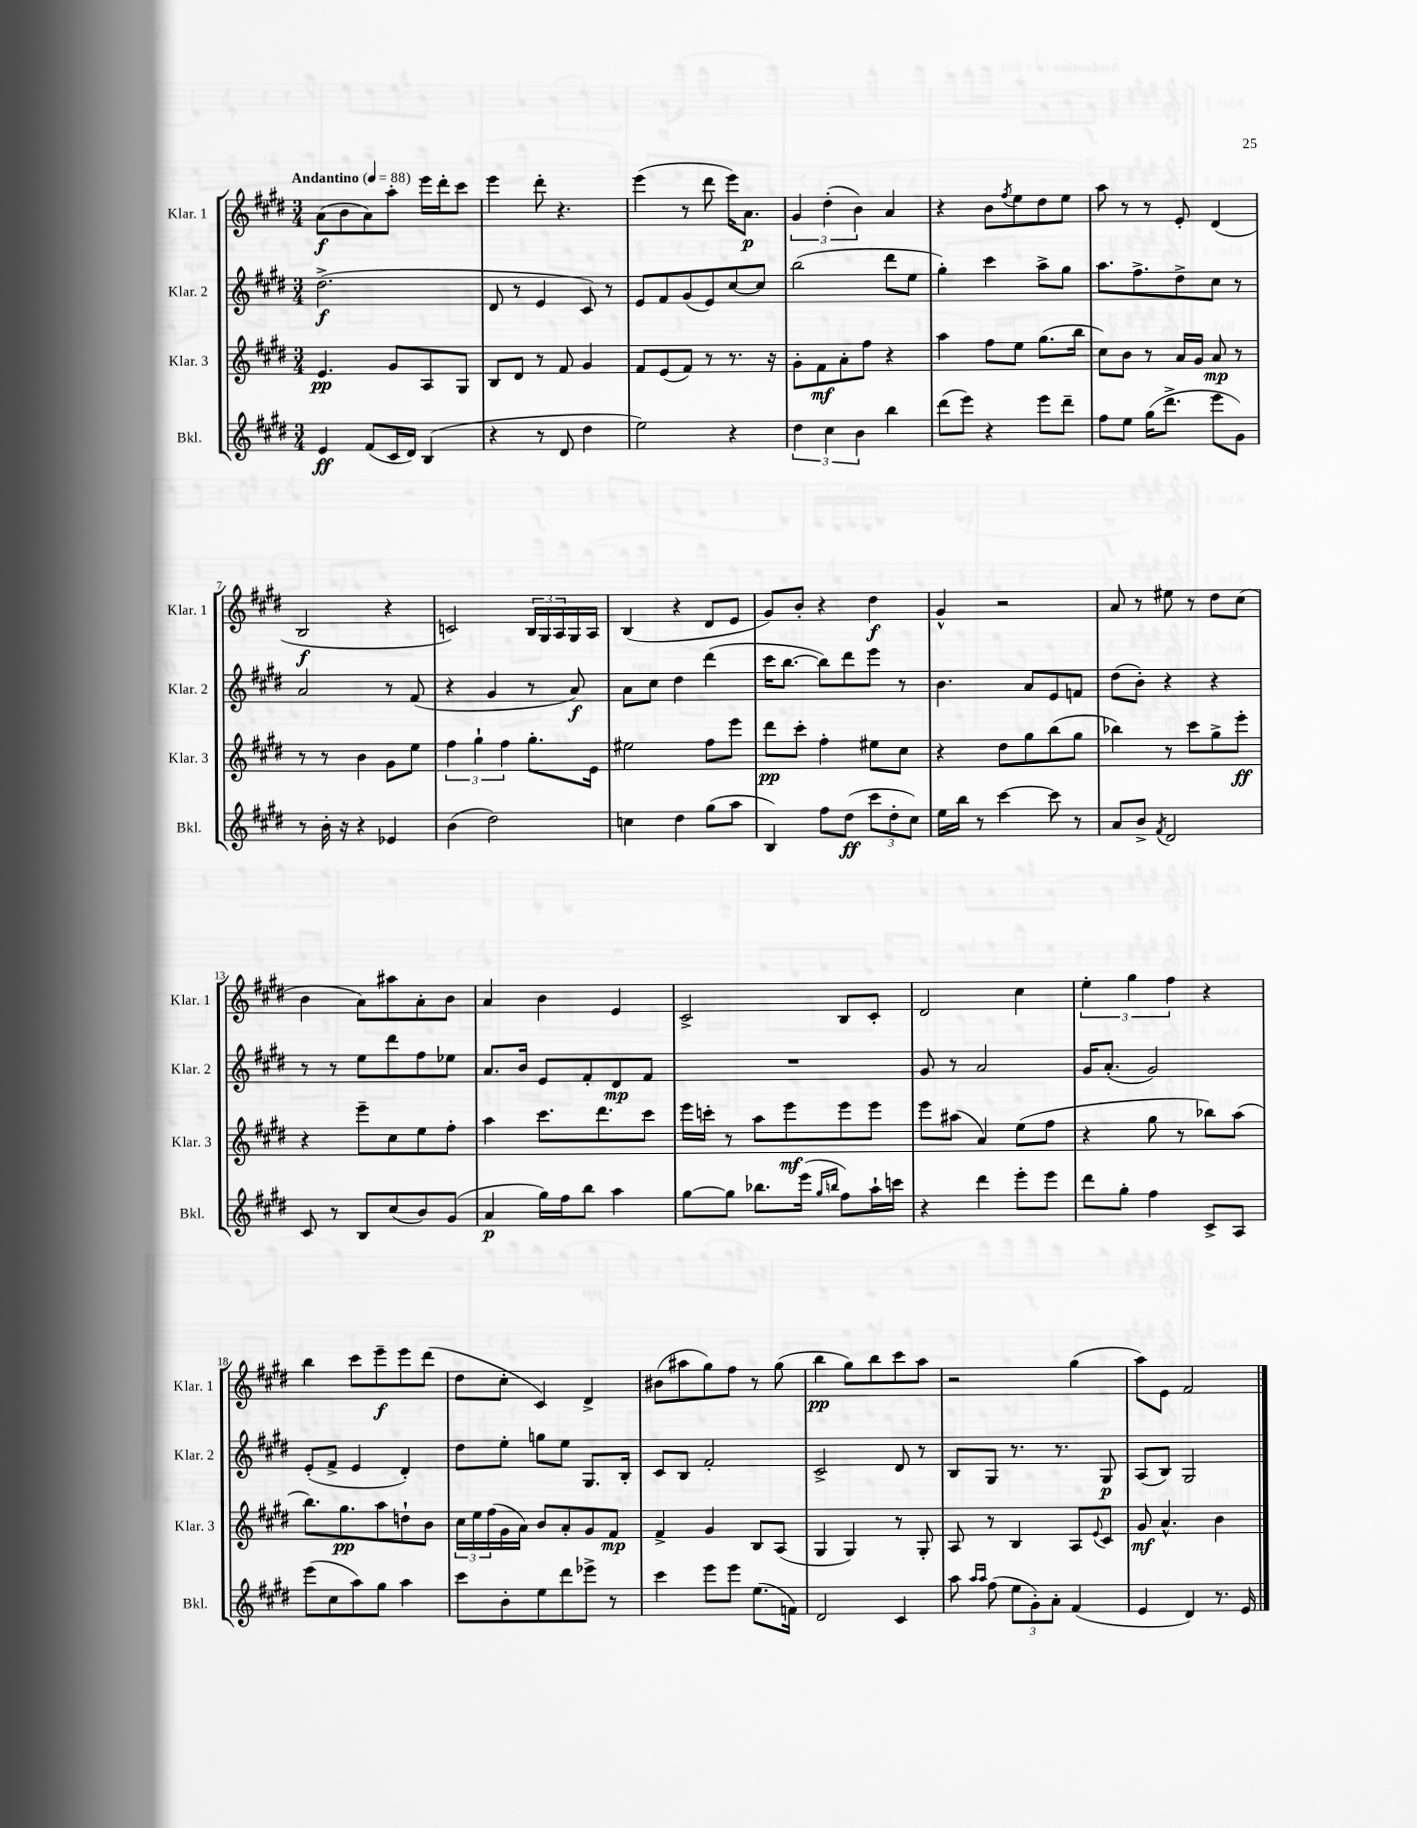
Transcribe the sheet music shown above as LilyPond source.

<<
\new StaffGroup <<
\new Staff = "s0" \with { instrumentName = "Klar. 1" shortInstrumentName = "Klar. 1" } {
    \clef treble \key e \major \numericTimeSignature \time 3/4 \tempo "Andantino" 4 = 88
    a'8\f( b'8 a'8) a''8-. e'''16 dis'''16-. cis'''8 |
    e'''4 dis'''8-. r4. |
    e'''4( r8 dis'''8 e'''16) a'8.\p |
    \tuplet 3/2 { gis'4 dis''4-.( b'4) } a'4 |
    r4 b'8 \acciaccatura { fis''8 } e''8 dis''8 e''8 |
    a''8 r8 r8 e'8-. dis'4( |
    b2\f r4 |
    c'2) \tuplet 3/2 { b16 gis16 a16 } gis16 a16 |
    b4( r4 dis'8 e'8 |
    gis'8) b'8-. r4 dis''4\f |
    gis'4-^ r2 |
    a'8 r8 eis''8 r8 dis''8 cis''8( |
    b'4 a'8) ais''8 a'8-. b'8 |
    a'4 b'4 e'4 |
    cis'2-> b8 cis'8-. |
    dis'2 cis''4 |
    \tuplet 3/2 { e''4-. gis''4 fis''4 } r4 |
    b''4 cis'''8 e'''8--\f e'''8 dis'''8( |
    dis''8 cis''8-. cis'4) dis'4-> |
    bis'8( ais''8 gis''8) fis''8 r8 gis''8( |
    b''4\pp gis''8) b''8 cis'''8 a''8 |
    r2 gis''4( |
    a''8) e'8 fis'2 \bar "|." |
}
\new Staff = "s1" \with { instrumentName = "Klar. 2" shortInstrumentName = "Klar. 2" } {
    \clef treble \key e \major \numericTimeSignature \time 3/4
    dis''2.->\f( |
    dis'8 r8 e'4 cis'8) r8 |
    e'8 fis'8 gis'8( e'8) cis''8~ cis''8 |
    b''2( dis'''8 e''8 |
    gis''4-.) cis'''4 a''8-> gis''8 |
    a''8. fis''8.-> dis''8-> cis''8 r8 |
    a'2 r8 fis'8( |
    r4 gis'4 r8 a'8\f) |
    a'8 cis''8 dis''4 dis'''4( |
    cis'''16 b''8.~ b''8) dis'''8 e'''8 r8 |
    b'4. a'8 e'8 f'8 |
    dis''8( b'8-.) r4 r4 |
    r8 r8 e''8 dis'''8 fis''8 ees''8 |
    a'8. b'16 e'8 fis'8-. dis'8\mp fis'8 |
    R2. |
    gis'8 r8 a'2 |
    gis'16 a'8.-.( gis'2) |
    e'8-.( fis'8-> e'4 dis'4-.) |
    dis''8 e''8-. g''8 e''8 gis8. b16-. |
    cis'8 b8 fis'2-. |
    cis'2-> dis'8 r8 |
    b8 gis8 r8. r8. gis8\p |
    a8( b8) gis2 \bar "|." |
}
\new Staff = "s2" \with { instrumentName = "Klar. 3" shortInstrumentName = "Klar. 3" } {
    \clef treble \key e \major \numericTimeSignature \time 3/4
    e'4.\pp gis'8 a8 gis8 |
    b8 dis'8 r8 fis'8 gis'4 |
    fis'8 e'8( fis'8) r8 r8. r16 |
    gis'8-. fis'8\mf a'8-. fis''8 r4 |
    a''4 fis''8 e''8 gis''8.( b''16 |
    cis''8) b'8 r8 a'16 gis'16 a'8\mp r8 |
    r8 r8 b'4 gis'8 e''8 |
    \tuplet 3/2 { fis''4 gis''4-! fis''4 } gis''8.-. e'16 |
    eis''2 fis''8 e'''8 |
    dis'''8\pp cis'''8-. fis''4-. eis''8 cis''8 |
    r4 dis''8 gis''8 b''8( gis''8 |
    bes''4) r8 cis'''8 gis''8-> e'''8-.\ff |
    r4 e'''8-- cis''8 e''8 fis''8-. |
    a''4 cis'''8. dis'''8. cis'''8 |
    e'''16 c'''16-. r8 a''8 e'''8\mf e'''8 e'''8 |
    e'''8 ais''8( a'4) e''8( fis''8 |
    r4 gis''8 r8 bes''8) a''8( |
    b''8.) gis''8.\pp a''8 d''8-! b'8 |
    \tuplet 3/2 { cis''16 e''16 fis''16( } gis'16 a'16) b'8 a'8-. gis'8 fis'8\mp |
    fis'4-> gis'4 b8 a8( |
    gis4 gis4) r8 gis8-. |
    a8 r8 b4 a8 \appoggiatura { e'8 } cis'8 |
    gis'8\mf a'4.-^ b'4 \bar "|." |
}
\new Staff = "s3" \with { instrumentName = "Bkl." shortInstrumentName = "Bkl." } {
    \clef treble \key e \major \numericTimeSignature \time 3/4
    e'4\ff fis'8( cis'16 dis'16) b4( |
    r4 r8 dis'8 dis''4 |
    e''2) r4 |
    \tuplet 3/2 { dis''4 cis''4 b'4 } b''4 |
    dis'''8( e'''8) r4 e'''8 dis'''8-- |
    fis''8 e''8 gis''16( dis'''8.-> e'''8 gis'8) |
    r8 b'16-. r16 r4 ees'4 |
    b'4( dis''2) |
    c''4 dis''4 gis''8( a''8 |
    b4) fis''8 dis''8\ff( \tuplet 3/2 { cis'''8 dis''8-. cis''8) } |
    e''16 b''16 r8 cis'''4~ cis'''8 r8 |
    a'8 b'8-> \acciaccatura { fis'8 } dis'2 |
    cis'8 r8 b8 cis''8( b'8) gis'8( |
    a'4\p gis''16) fis''16 b''8 a''4 |
    gis''8~ gis''8 bes''8. e'''16( \grace { gis''16 b''16 } fis''8) a''16-! c'''16 |
    r4 dis'''4 e'''8-. e'''8 |
    dis'''8 gis''8-. fis''4 cis'8-> a8 |
    e'''8( cis''8 a''8) gis''8 a''4 |
    cis'''8 b'8-. e''8 dis'''8 ees'''8-> r8 |
    cis'''4 e'''8 e'''8 e''8.( f'16) |
    dis'2 cis'4 |
    a''8 \grace { a''16 a''16 } fis''8( \tuplet 3/2 { e''8 gis'8-.) a'8-. } fis'4( |
    e'4 dis'4) r8. e'16 \bar "|." |
}
>>
>>
